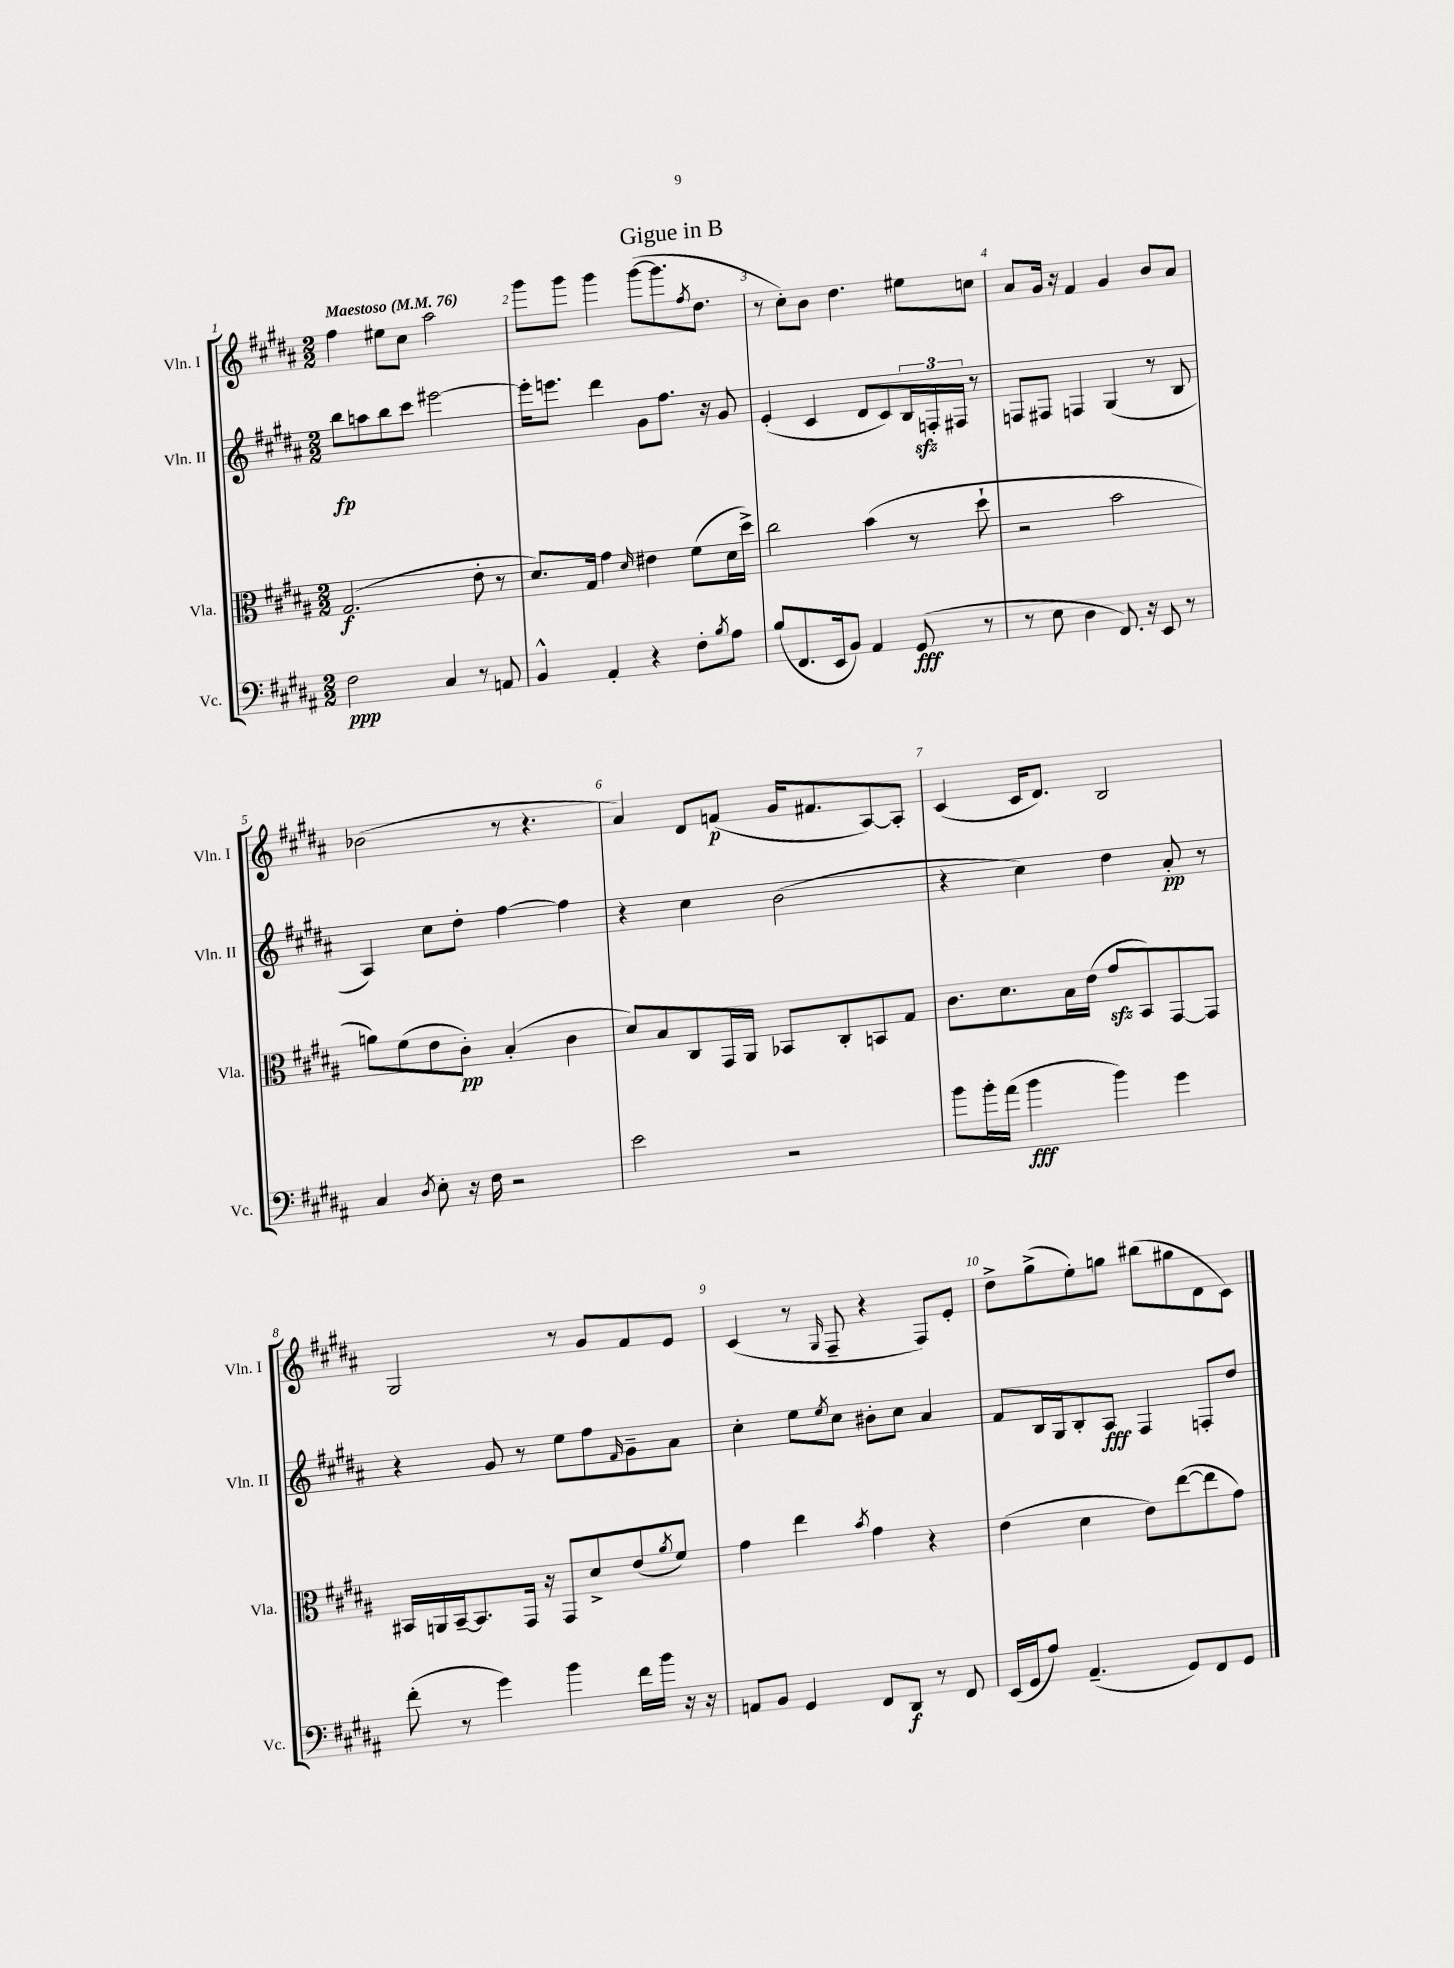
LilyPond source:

\header { title = "Gigue in B" }
<<
\new StaffGroup <<
\new Staff = "s0" \with { instrumentName = "Vln. I" shortInstrumentName = "Vln. I" } {
    \clef treble \key b \major \numericTimeSignature \time 2/2 \tempo "Maestoso" 4 = 76
    fis''4 eis''8 cis''8 ais''2 |
    gis'''8 gis'''8 gis'''4 gis'''8~( gis'''8. \acciaccatura { fis''8 } dis''8. |
    r8 cis''8-.) b'8 dis''4. eis''8 c''8 |
    ais'8 gis'16 r16 fis'4 gis'4 b'8 ais'8 |
    bes'2( r8 r4. |
    ais'4) dis'8 f'8\p( gis'16 fis'8. ais8~) ais8-. |
    cis'4( cis'16 dis'8.) b2 |
    gis2 r8 gis'8 fis'8 e'8 |
    cis'4( r8 \grace { gis16 } fis8-- r4 fis8) e'8-. |
    dis''8-> gis''8->( e''8-.) g''8 bis''8( gis''8 dis'8 cis'8) \bar "|." |
}
\new Staff = "s1" \with { instrumentName = "Vln. II" shortInstrumentName = "Vln. II" } {
    \clef treble \key b \major \numericTimeSignature \time 2/2
    b''8\fp a''8 b''8 cis'''8 eis'''2~ |
    eis'''16-. e'''8. dis'''4 gis'8 fis''8. r16 gis'8 |
    e'4-.( cis'4 dis'8 cis'8) \tuplet 3/2 { b16 f16-.\sfz fis16 } r8 |
    f8 fis8 f4 gis4( r8 b8 |
    ais4) cis''8 dis''8-. fis''4~ fis''4 |
    r4 cis''4 b'2( |
    r4 cis''4) dis''4 ais'8-.\pp r8 |
    r4 gis'8 r8 e''8 fis''8 \grace { fis'16 } gis'8-- ais'8 |
    cis''4-. e''8 \acciaccatura { e''8 } cis''8 bis'8-. cis''8 ais'4 |
    fis'8 b16 gis16 b8-. ais8\fff fis4 f8-. dis''8 \bar "|." |
}
\new Staff = "s2" \with { instrumentName = "Vla." shortInstrumentName = "Vla." } {
    \clef alto \key b \major \numericTimeSignature \time 2/2
    gis2.\f( e'8-. r8 |
    dis'8.) gis16 gis'4 \grace { dis'16 } eis'4 fis'8( dis'16 dis''16->) |
    cis''2 b'4( r8 dis''8-! |
    r2 b'2 |
    a'8) fis'8( e'8 cis'8-.\pp) b4-.( cis'4 |
    dis'8) b8 cis8 gis,16 ais,16 bes,8 cis8-. b,8 gis8 |
    cis'8. dis'8. b16 e'16( gis'8\sfz b,8) gis,8~ gis,8 |
    bis,16 a,16 bis,16~-- bis,8. gis,16 r16 gis,8 dis'8-> e'8( \acciaccatura { ais'8 } fis'8) |
    gis'4 e''4 \acciaccatura { b'8 } gis'4 r4 |
    e'4( dis'4 e'8) e''8~( e''8 gis'8) \bar "|." |
}
\new Staff = "s3" \with { instrumentName = "Vc." shortInstrumentName = "Vc." } {
    \clef bass \key b \major \numericTimeSignature \time 2/2
    fis2\ppp cis4 r8 a,8 |
    b,4-^ ais,4-. r4 fis8-. \acciaccatura { b8 } ais8 |
    b8( fis,8. e,16 b,8) ais,4 gis,8\fff( r8 |
    r8 e8 dis4 fis,8.) r16 e,8 r8 |
    cis4 \acciaccatura { dis8 } e8-. r16 fis16 r2 |
    e'2 r2 |
    b'8 b'16-. ais'16( b'4\fff b'4) gis'4 |
    fis'8-.( r8 gis'4) b'4 fis'16 b'16 r16 r16 |
    a,8 b,8 gis,4 fis,8 dis,8\f r8 fis,8 |
    e,16( gis,16 ais8) ais,4.--( gis,8) fis,8 gis,8 \bar "|." |
}
>>
>>
\layout { \context { \Score \override BarNumber.break-visibility = ##(#f #t #t) barNumberVisibility = #all-bar-numbers-visible } }
